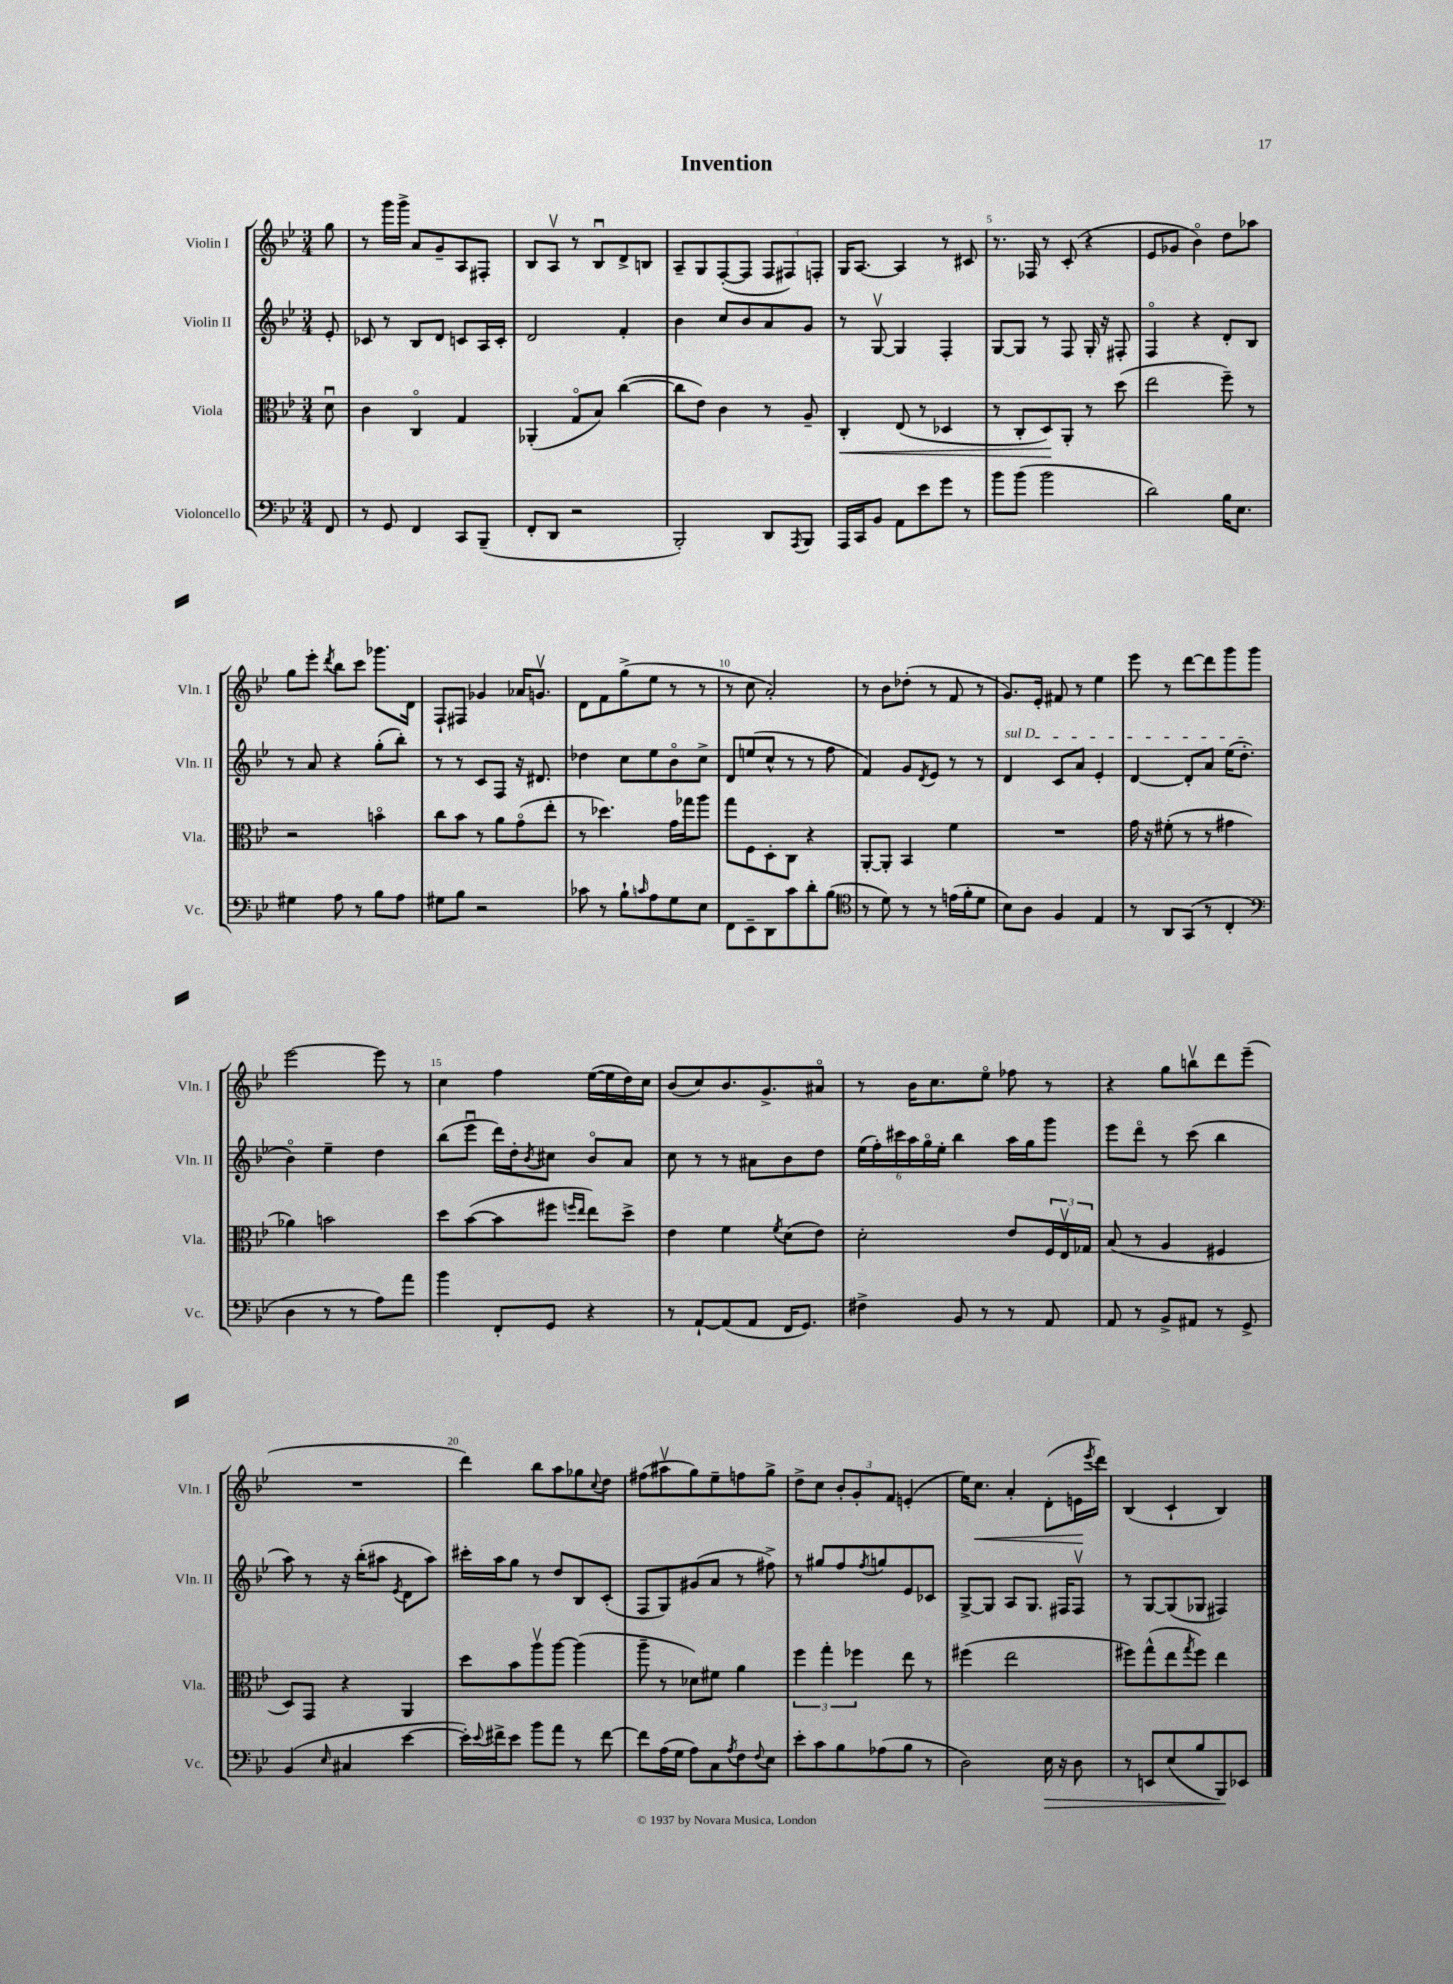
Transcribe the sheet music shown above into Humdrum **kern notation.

**kern	**kern	**kern	**kern
*staff4	*staff3	*staff2	*staff1
*clefF4	*clefC3	*clefG2	*clefG2
*k[b-e-]	*k[b-e-]	*k[b-e-]	*k[b-e-]
*M3/4	*M3/4	*M3/4	*M3/4
8FF	8du	8e-'	8gg
=	=	=	=
8r	4c	8c-	8r
8GG	.	8r	16ggg
.	.	.	16ggg^
4FF	4Co	8B-	8a
.	.	8d	8g~
8CC	4G	8c	8A
(8BBB-~	.	16A	8F#'
.	.	16c'	.
=	=	=	=
8FF'	(4AA-'	2d	8B-
8DD	.	.	8Av
2r	8Go	.	8r
.	8B-)	.	8B-u
.	([4cc	4f'	8d^
.	.	.	8B
=	=	=	=
2BBB-')	8cc]	4b-	8A~
.	8e-)	.	8G
.	4c	8cc	([8F'
.	.	8b-	8F]
8DD	8r	8a	12F
.	.	.	12F#)
8qAAA	.	.	.
8BBB-	8A~	8g	.
.	.	.	12F'
=	=	=	=
16AAA	4C'	8r	16G
16CC	.	.	[8.A
8BB-	.	[8Gv	.
8AA	(8E-	4G]	4A]
8e-	8r	.	.
8g	4D-	4F'	8r
8r	.	.	8c#
=	=	=	=
8b-	8r	[8G	8.r
(8b-	8C'	8G]	.
.	.	.	16F-
2b-	8D)	8r	8r
.	8AA'	8F	(8c'
.	8r	16G'	4r
.	.	16r	.
.	(8dd	8F#'	.
=	=	=	=
2d)	2ee-	4Fo	8e-
.	.	.	8g-
.	.	4r	4b-o)
16B-	8ff~)	8d'	8dd
8.E-	.	.	.
.	8r	8B-	8aa-
=	=	=	=
4G#	2r	8r	8gg
.	.	8a	8eee-'
.	.	.	8qddd
8A	.	4r	8bb-
8r	.	.	8ccc
8B-	4bo	(8gg'	8.ggg-
8A	.	8bb-')	.
.	.	.	16d
=	=	=	=
8G#	8cc	8r	8F`
8B-	8b-	8r	8F#
2r	8r	8c	4g-
.	8a	8F	.
.	(8go	16r	16a-
.	.	8.d#	8.gv
.	8ee-'	.	.
=	=	=	=
8c-	8r	4dd-	8d
8r	4.dd-)	.	8f
8B-`	.	8cc	(8gg^
16qqc	.	.	.
8A	.	8ee-	8ee-
8G	16g	8b-o	8r
.	16gg-	.	.
8E-	8aa	8cc^	8r
=	=	=	=
8FF	8gg	8d	8r
8EE-~	8F	(8ee	8cc
8DD	8D'	8cc^^	2a')
8c	8C	8r	.
8d'	4r	8r	.
(8B-	.	8ff	.
=	=	=	=
*clefC4	*	*	*
8r	[8AA'	4f)	8r
8d)	8AA']	.	8b-
8r	4BB-	8g	(8dd-'
.	.	8qd	.
8r	.	8e-	8r
(16e	4f	8r	8f
16f'	.	.	.
8d	.	8r	8r
=	=	=	=
8B-)	2.r	4d	8.g)
8A	.	.	.
.	.	.	16e-'
4F	.	8c	8f#
.	.	8a	8r
4E-	.	4e-'	4ee-
=	=	=	=
8r	16g	[4d	8eee-
.	16r	.	.
8AA	(8f#'	.	8r
(8GG	8r	8d']	[8ddd
8r	8r	8a	8ddd]
4C'	4g#	(16ee-	8ggg
.	.	8.dd'	.
.	.	.	8ggg
=	=	=	=
*clefF4	*	*	*
4D	4a-)	4b-o)	[2eee-
8r	2b	4ee-~	.
8r	.	.	.
8A)	.	4dd	8eee-]
8a	.	.	8r
=	=	=	=
4b-	8dd	(8bb-	4cc
.	([8b-	8eee-u	.
8FF'	8b-]	16ddd)	4ff
.	.	16dd'	.
.	.	8qb-	.
8GG	8ff#	8cc#	.
.	16qqff	.	.
.	16qqee-	.	.
4r	8ee-)	8b-o	([16ee-
.	.	.	16ee-]
.	8dd^	8a	16dd)
.	.	.	16cc
=	=	=	=
8r	4e-	8cc	(8b-
[8AA`	.	8r	8cc)
(8AA]	4f	8r	8.b-
8AA	.	8a#	.
.	.	.	8.g^
.	8qf	.	.
16FF	(8d	8b-	.
8.GG)	.	.	.
.	8e-)	8dd	8a#o
=	=	=	=
4F#^	2d'	(24ee-	8r
.	.	24ff')	.
.	.	24ccc#	.
.	.	24aa	16b-
.	.	24ggo	.
.	.	.	8.cc
.	.	24ee-'	.
8BB-	.	4bb-	.
8r	.	.	8ee-o
8r	8e-	16aa	8ff-
.	.	16gg	.
8AA	24F	8ggg	8r
.	24E-v	.	.
.	24G-	.	.
=	=	=	=
8AA	(8B-	8eee-	4r
8r	8r	8dddo	.
8BB-^	4A	8r	8gg
8AA#	.	(8ccc	8bbv
8r	4F#	4bb-	8ddd
8GG^	.	.	(8eee-~
=	=	=	=
(4BB-	8D)	8aa)	2.r
.	8GG	8r	.
16qqE-	.	.	.
4C#	4r	16r	.
.	.	(16bb-'	.
.	.	8aa#	.
.	.	8qe-	.
[4e-	4AA	8d	.
.	.	8aa#)	.
=	=	=	=
16e-'])	8dd	16ccc#'	4ddd)
8qqe-	.	.	.
16f#^	.	16aa	.
8e-	8b-	8gg	.
8b-	8aav	8r	8bb-
8a	[8aa	8dd	8aa
8r	(4aa]	8B-	8gg-
.	.	.	8qqcc
[8f#	.	(8c'	8dd
=	=	=	=
8f#]	8aa~	8F	(8ff#
(16A	8r	8G)	8aa#v
16G	.	.	.
8A)	8d-)	(8g#	8gg)
8C	8f#	8a	8ee-~
8qA	.	.	.
8F	4a	8r	8ff
8qqF	.	.	.
8E-	.	8ff#^)	8gg^
=	=	=	=
8e-'	6ff	8r	8dd^
8c	.	8gg#	8cc
.	6gg'	.	.
8B-	.	8ff	12b-'
.	6ff-	.	12g'
.	.	8qff	.
(8A-	.	8gg	.
.	.	.	12f
8B-	8ee-	8e-	(4e'
8r	8r	8c-	.
=	=	=	=
2D)	(4ff#	[8G^	16ee-)
.	.	.	8.cc
.	.	8G]	.
.	2ee-	8A	4a'
.	.	8.G	.
16E-	.	.	(8d'
16r	.	16F#	.
8D	.	8F#v	16e
.	.	.	8qeee-
.	.	.	16ddd)
=	=	=	=
8r	8ff#)	8r	(4B-
8EE	(8gg^^	[8G	.
(8E-	8ee-	(8G]	4c`
.	8qgg	.	.
8B-	8ff#)	8G-	.
8BBB-)	4ee-	4F#)	4B-)
8EE-	.	.	.
==	==	==	==
*-	*-	*-	*-
